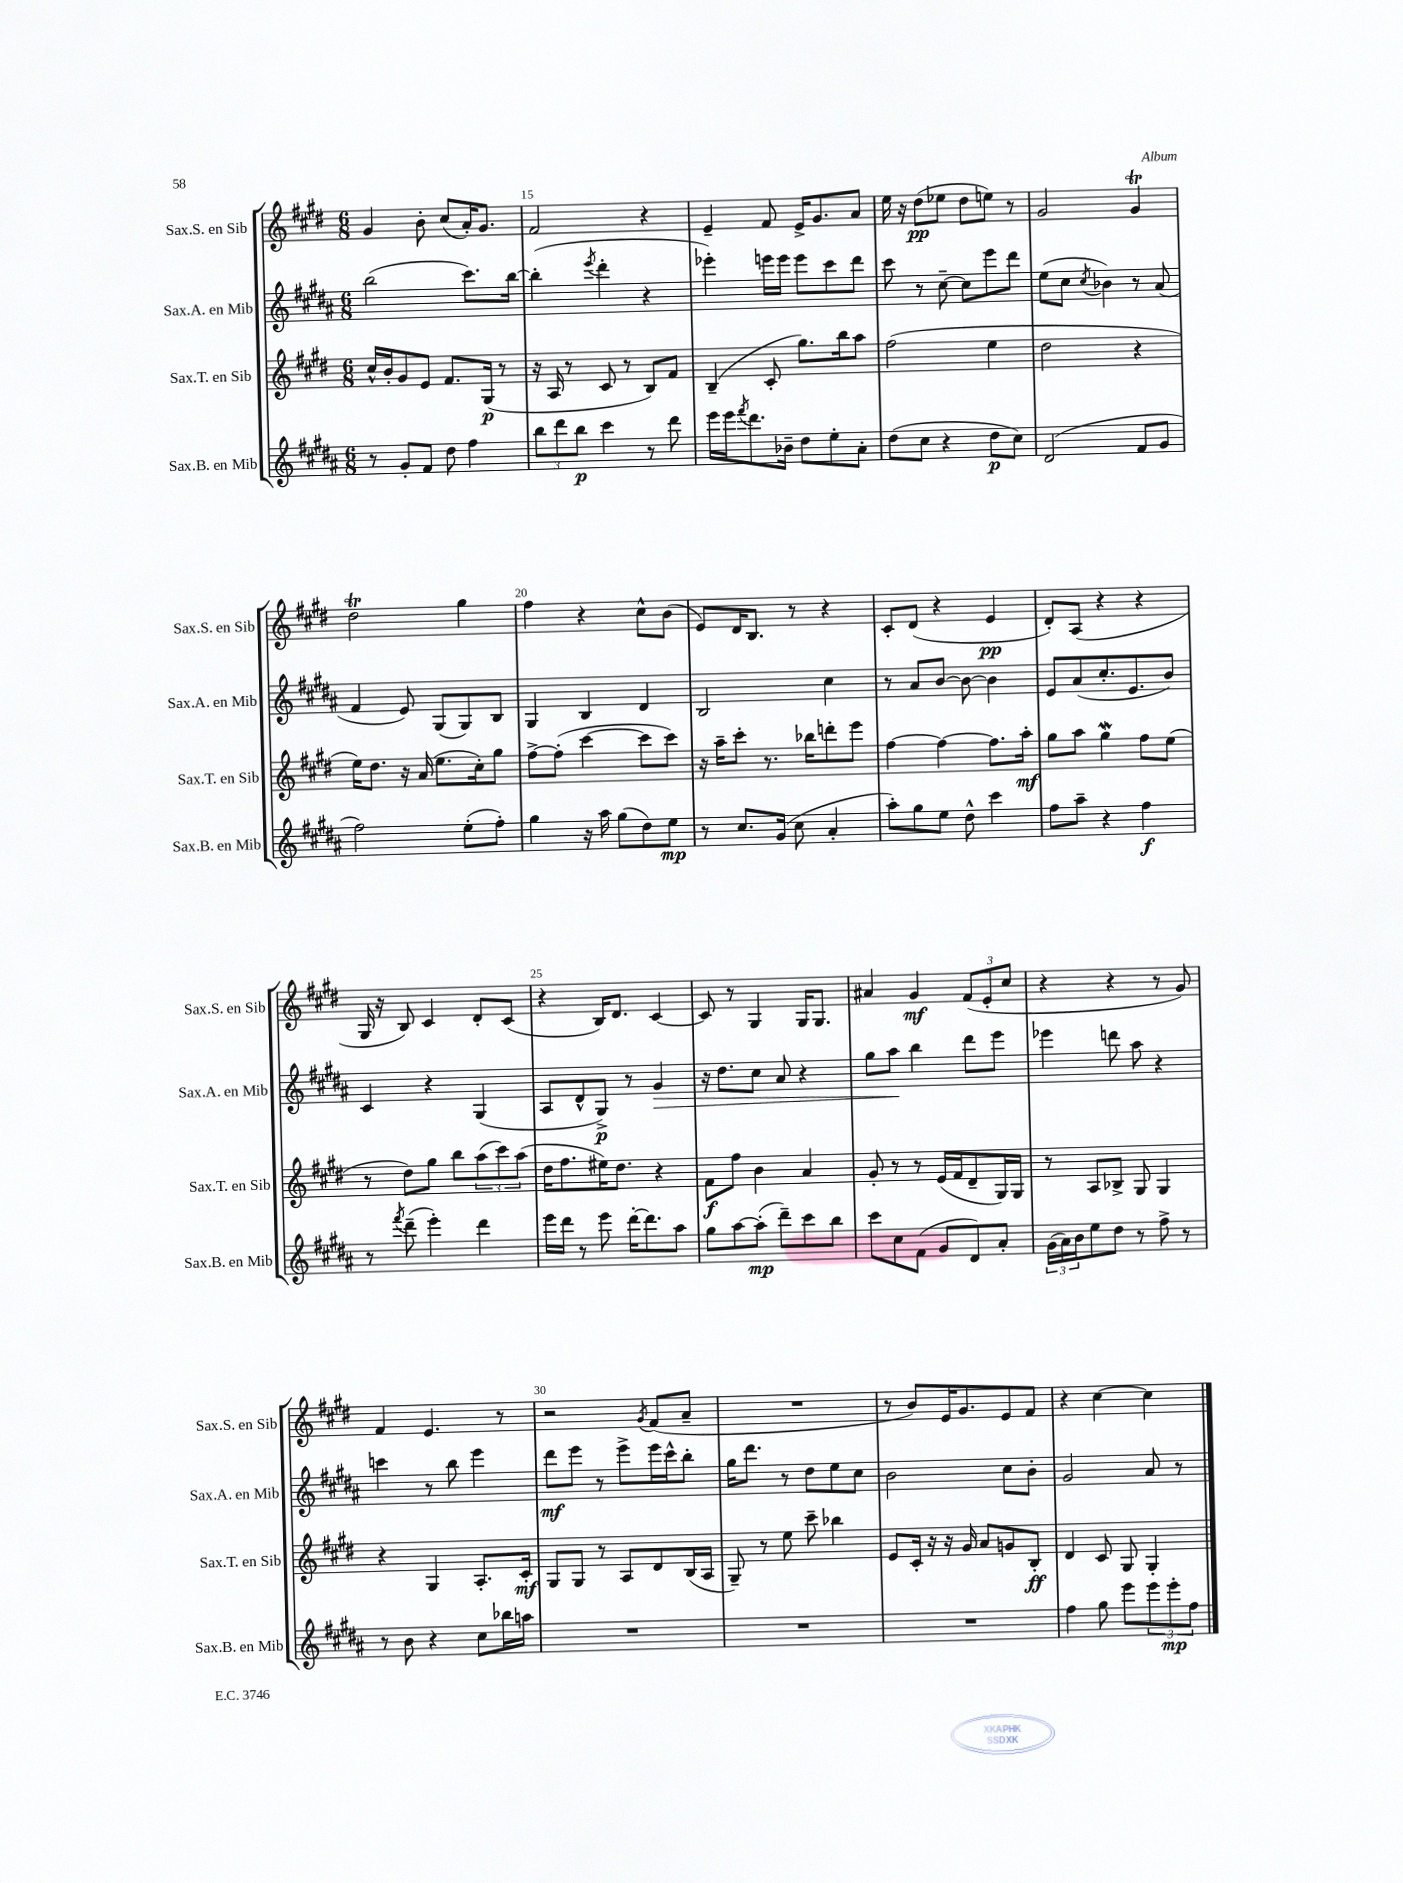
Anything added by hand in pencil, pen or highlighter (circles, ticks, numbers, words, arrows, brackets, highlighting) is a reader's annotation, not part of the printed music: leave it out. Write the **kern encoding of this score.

**kern	**kern	**kern	**kern
*staff4	*staff3	*staff2	*staff1
*clefG2	*clefG2	*clefG2	*clefG2
*k[f#c#g#d#a#]	*k[f#c#g#d#]	*k[f#c#g#d#a#]	*k[f#c#g#d#]
*M6/8	*M6/8	*M6/8	*M6/8
8r	16cc#^^/LL	(2bb\	4g#/
.	16b'/J	.	.
8g#'/L	8g#/	.	.
8f#/J	8e/J	.	8b'\
8dd#\	8.f#/L	.	(8cc#/L
4ff#\	.	8.ccc#\L)	16a'/K)
.	(16G#/Jk	.	8.g#/J
.	8r	.	.
.	.	[16bb\Jk	.
=	=	=	=
12bb\L	16r	(4bb'\]	2f#/
.	16A/	.	.
12ddd#\	.	.	.
.	8r	.	.
12bb\J	.	.	.
.	.	8qeee/	.
4ccc#\	8c#/	4ddd#'\	.
.	8r	.	.
8r	8B/L)	4r	4r
8ddd#\	8f#/J	.	.
=	=	=	=
16eee\LL	(4B~/	4eee-'\)	4e~/
16eee\J	.	.	.
8qfff#/	.	.	.
8.ddd#\	.	.	.
.	8c#'/	16eee\LL	8f#/
16b-~\Jk	.	16eee\JJ	.
8dd#\L	8.gg#\L)	8eee\L	16e^/LK
.	.	.	8.g#/
8ee'\	.	8ccc#\	.
.	16bb\k	.	.
8a#'\J	8aa\J	8ddd#\J	8a/J
=	=	=	=
(8dd#\L	(2ff#\	8ccc#\	16ee\
.	.	.	16r
8cc#\J	.	8r	(8dd#\L
4r	.	[8cc#~\	8ee-\J
.	.	8cc#\]L	8dd#\L
8dd#\L	4ee\	8eee\	8ee\J)
8cc#\J)	.	8ddd#\J	8r
=	=	=	=
(2d#/	2dd#\	(8ee\L	2g#/
.	.	8cc#\J	.
.	.	8qcc#/	.
.	.	4b-\)	.
8f#/L	4r	8r	4g#/
8g#/J	.	(8a#/	.
=	=	=	=
2ff#\)	16ee\LK)	4f#/	2dd#\
.	8.dd#\J	.	.
.	16r	8e/)	.
.	(16a/	.	.
.	8.ee\L	(8G#/L	.
(8ee'\L	.	8G#/)	4gg#\
.	16cc#'\k)	.	.
8ff#'\J)	8gg#\J	8B/J	.
=	=	=	=
4gg#\	[8ff#^\L	4G#/	4ff#\
.	(8ff#'\]J	.	.
16r	[4ccc#\	4B/	4r
16aa#\	.	.	.
(8gg#\L	.	.	.
8dd#\)	8ccc#\]L	4d#/	8cc#^^\L
8ee\J	8ccc#\J)	.	(8b\J
=	=	=	=
8r	16r	2B/	8e/L)
.	16aa~\LK	.	.
8.cc#/L	8ccc#'\J	.	16d#/K
.	.	.	8.B/J
.	8.r	.	.
(16g#/Jk	.	.	.
8cc#\	.	.	8r
.	16bb-\LK	.	.
4a#'/	8ddd'\	4cc#\	4r
.	8eee\J	.	.
=	=	=	=
8aa#'\L)	[4ff#\	8r	8c#'/L
8gg#\	.	8a#/L	(8d#/J
8ee\J	4ff#\_	[8b/J	4r
8dd#^^\	.	8b\_	.
4ccc#\	8.ff#\]L	4b\]	4e/
.	16aa'\Jk	.	.
=	=	=	=
8ff#\L	8gg#\L	8e/L	8d#'/L)
8aa#~\J	8aa\J	(8a#/	(8A/J
4r	4gg#\	8.cc#'/	4r
.	.	8.e/	.
4ff#\	8ff#\L	.	4r
.	(8ee\J	8b/J)	.
=	=	=	=
8r	8r	4c#/	16G#/
.	.	.	16r
8qfff#/	.	.	.
(8ddd#~\	8dd#\L)	.	8B/)
4eee'\)	8gg#\J	4r	4c#/
.	8bb\L	.	.
4ddd#\	(12aa\	(4G#/	8d#'/L
.	12ccc#\)	.	.
.	.	.	(8c#/J
.	(12aa\J	.	.
=	=	=	=
16eee\LL	16dd#\LK	8A#/L	4r
16ddd#\JJ	8.ff#\	.	.
8r	.	8d#^^/	.
8eee\	16ee#\K)	8G#^/J)	16B/LK)
.	8.dd#\J	.	8.d#/J
[16ddd#'\LK	.	8r	.
8.ddd#\]	.	.	.
.	4r	4g#/	[4c#/
8aa#\J	.	.	.
=	=	=	=
8gg#\L	8f#\L	16r	8c#/]
.	.	8.dd#\L	.
[8aa#\	8ff#\J	.	8r
(8aa#'\]J	4b\	8cc#\J	4G#/
8ddd#~\L)	.	8a#/	.
8ccc#\	4a/	4r	16G#/LK
.	.	.	8.G#/J
8bb\J	.	.	.
=	=	=	=
8ccc#\L	8g#'/	8gg#\L	4a#/
8cc#\	8r	8aa#\J	.
(8f#\J	8r	4bb\	4g#/
8g#/L	(16e/LL	.	.
.	16f#/J	.	.
8d#/)	8d#~/	8ddd#\L	(12f#/L
.	.	.	12e'/
8a#'/J	16G#/L)	8eee\J	.
.	.	.	12cc#/J
.	16G#/JJ	.	.
=	=	=	=
(24g#\LL	8r	4eee-\	4r
24a#\)	.	.	.
24b\J	.	.	.
8ee\	8A/L	.	.
8dd#\J	8B-^/J	8ddd\	4r
8r	8G#/	8aa#\	.
8ff#^\	4G#/	4r	8r
8r	.	.	8g#/)
=	=	=	=
8r	4r	4ccc\	4f#/
8b\	.	.	.
4r	4G#/	8r	4.e/
.	.	8bb\	.
8cc#\L	8.A'/L	4eee\	.
16bb-\L	.	.	8r
16aa\JJ	16c#'/Jk	.	.
=	=	=	=
2.r	8G#/L	8ddd#\L	2r
.	8G#/J	8eee\J	.
.	8r	8r	.
.	8A/L	8eee^\L	.
.	.	.	8qg#/
.	8d#/	16eee\L	(8f#/L
.	.	16ccc#^^\J	.
.	(16B/L	8bb'\J	8a~/J
.	16A/JJ	.	.
=	=	=	=
2.r	8G#~/)	16gg#\LK	2.r
.	.	8.ddd#\J	.
.	8r	.	.
.	8ee\	8r	.
.	8ccc#~\	8dd#\L	.
.	4bb-\	8ee\	.
.	.	8cc#\J	.
=	=	=	=
2.r	8e/L	2b\	8r
.	16c#'/Jk	.	8b/L)
.	16r	.	.
.	16r	.	16e/K
.	16g#/	.	8.g#/
.	8a/L	.	.
.	8g/	8cc#\L	8e/
.	8B'/J	8b'\J	8f#/J
=	=	=	=
4ff#\	4d#/	2g#/	4r
8gg#\	8c#/	.	[4cc#\
8eee\L	8G#/	.	.
12eee\	4G#'/	8a#/	4cc#\]
12eee'\	.	.	.
.	.	8r	.
12ff#\J	.	.	.
==	==	==	==
*-	*-	*-	*-
